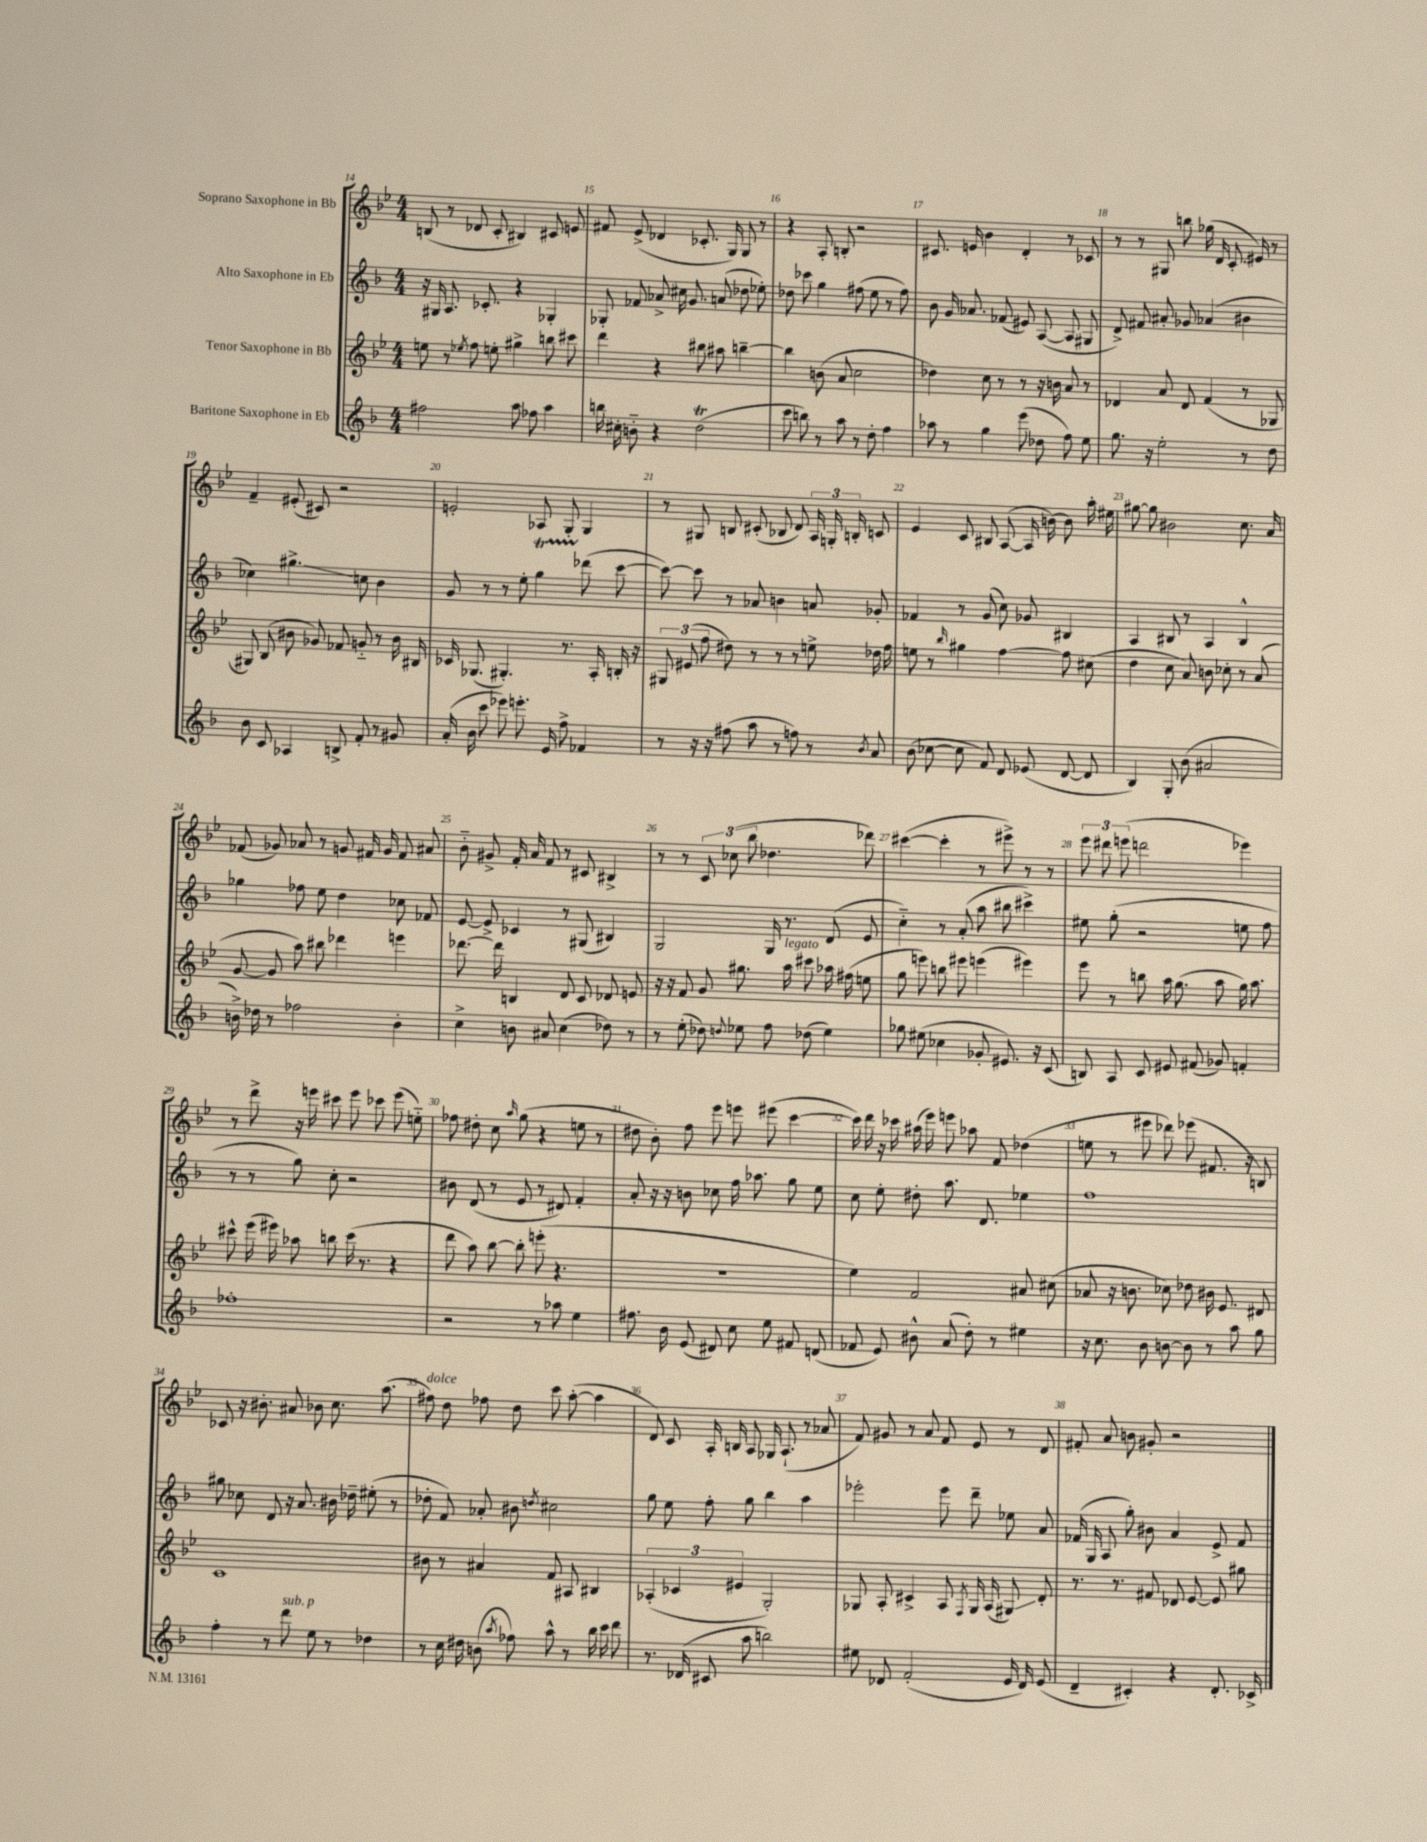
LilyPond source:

<<
\new StaffGroup <<
\new Staff = "s0" \with { instrumentName = "Soprano Saxophone in Bb" } {
    \clef treble \key bes \major \numericTimeSignature \time 4/4
    \autoBeamOff b8( r8 des'8 c'8-. bis4) cis'8 e'8 |
    fis'8 ees'8->( des'4 ces'8.-. g16) g8 r8 |
    r4 a8-. b8-. r2 |
    cis'8. e'16 bes'4 d'4-. r8 ces'8 |
    r8 r8 gis8 b''8 ges''16( d'16 c'8.-. eis'16) r8 |
    f'4-- eis'8-.( cis'8) r2 |
    e'2-. aes8 g8-. g4 |
    r8 gis8 b8 cis'8-.( bes8 d'8) \tuplet 3/2 { a16 g16-. b16-. } c'8 |
    ees'4 c'8 bis8 a8~( a16 b'16~) b'8 a''16-. eis''16 |
    gis''8~ gis''8 bis'2 c''8. a'16 |
    fes'8( ges'8) aes'8 r8 g'8 fis'16 g'16 fis'8 ais'8 |
    bes'8-_ gis'8-> f'16-. a'16 f'8 r8 cis'8 bis4-> |
    r8 r8 \tuplet 3/2 { c'8 ces''8( bes''8 } des''4. des'''8) |
    cis'''4~( cis'''4-. r8 eis'''8->) r8 r8 |
    \tuplet 3/2 { ees'''8 dis'''8 e'''8( } d'''2 ees'''4) |
    r8 d'''8-> r16 e'''16 cis'''8 e'''8 ces'''8 e'''8( e''8-_) |
    fes''8 dis''8-. c''8 \grace { a''16 } g''8( r4 e''8 r8 |
    dis''8 bes'8-.) f''8 ees'''8 e'''8 eis'''8( c'''4~ |
    c'''16) d'''16 r16 ces'''16 ais''16( ees'''16) e'''8 aes''8 f'8 des''4( |
    e''8 r8 eis'''8 des'''8) ees'''8( fis'8. r16 b8) |
    ces'8 r16 bis'8.-. ais'8 bes'8 c''8. a''8.( |
    fis''8^\markup { \italic "dolce" }) d''8 fes''8 d''8 c'''8 a''8~-.( a''4 |
    d'8) c'8 a16-. b16 a8 ges16 a8.-!( r8 aes'8 |
    f'8) gis'8 r8 a'8 f'8 ees'8 r8 d'8 |
    fis'8-. a'8 b'8 gis'8-. r2 \bar "|." |
}
\new Staff = "s1" \with { instrumentName = "Alto Saxophone in Eb" } {
    \clef treble \key f \major \numericTimeSignature \time 4/4
    \autoBeamOff r16 gis16 a8. ces'8.-. r4 ges4-. |
    ges8-. fes'8 aes'8-> cis''16 g'8. a'8( des''8 ees''8-.) |
    des''8 ces'''8 g''4 fis''8( e''8 r8 fis''8) |
    bes'8 g'16 aes'8. fes'8( eis'8) a8~( a8 gis8 |
    d'8->) fis'8 ais'8-. ges'8 aes'4( bis'4 |
    ces''4) gis''4.->\glissando c''8 bes'4 |
    g'8 r8 r8 e''8-. g''4\startTrillSpan des'''8\stopTrillSpan( c'''8~ |
    c'''8~) c'''8 r8 aes'8 b'4 a'8 ges'8-. |
    fes'4 r8 g'8( c''8) ges'8 bis4 |
    a4 bis8 r8 a4 bis4-^ |
    ges''4 fes''8 e''8 d''4 ces''8 fes'8 |
    e'8~ e'8-> ces'4 r8 gis8( bis4) |
    g2 g16 r8. d'8( e'8 |
    c''4-_) r8 a'8-.( a''8 bis''8 cis'''4->) |
    eis''8 g''8-.( r2 e''8 f''8 |
    r8 r8 g''8) c''8-. r2 |
    bis'8 d'8( r8 e'8 r8 dis'8) f'4-. |
    a'8-. r16 r16 b'8 ces''8 f''16 aes''8. g''8 e''8 |
    c''8 e''8-. dis''8-. a''8. d'8. ees''4 |
    f''1 |
    gis''8 ces''8 d'8 r16 a'8. bis'16 des''16-- eis''8-.( r8 |
    des''8-. f'8) aes'8-. bis'8 \acciaccatura { d''8 } cis''2 |
    g''8 e''8 f''8-. g''8 bes''4 a''4 |
    ees'''2-. ees'''8 d'''8-- ees''8 a'8 |
    fes'16( g16 a8 g''8-.) bis'8 a'4 e'8-> fes'8 \bar "|." |
}
\new Staff = "s2" \with { instrumentName = "Tenor Saxophone in Bb" } {
    \clef treble \key bes \major \numericTimeSignature \time 4/4
    \autoBeamOff e''8 r8 \acciaccatura { ees''8 } f''8 e''8-. gis''4-> b''8 cis'''8 |
    d'''4 r4 bis''8 ais''8 b''4~-- |
    b''4 b'8( a'8 c''2 |
    des''4) c''8 r8 r8 r16 b'16 a'8 r8 |
    des'4 a'8 des'8 f'4( r8 ges8 |
    gis8) bes8( bis'8 ges'8) fes'8 g'8-_ r8 bis'16 bis16 |
    ces'16 ges8.( gis4.-.) r8. a16-. b16-. r16 |
    \tuplet 3/2 { gis8 eis'8( f''8 } dis''8) r8 r8 r8 e''8-> des''16 f''16 |
    e''8 r8 \grace { bes''16 } gis''4 f''4~ f''8 cis''8( |
    d''4 c''8 a'8) b'8 ces''8-. r8 a'8( |
    g'8~ g'8 a''8) bis''8 des'''4 e'''4 |
    des'''8.~ des'''16 b4 d'8 c'8 des'8 e'8 |
    r16 r16 f'8 g'8 gis''8. a''16^\markup { \italic "legato" } cis'''8 aes''16 fis''16( e''8 |
    g''8 e'''8) b''8 eis'''8 e'''4( eis'''4) |
    ees'''8 r8 b''8 a''16 g''8.( a''8 g''16) a''8. |
    cis'''8-^ ees'''16( eis'''16) aes''8 b''8 cis'''16( r8. r4 |
    d'''8 a''8) bes''8~ bes''8-. e'''8-.( r4. |
    R1 |
    ees''4) f'2 ais'8 cis''8( |
    aes'8 r16 b'8. ces''8) des''8 bis'16 ees'8. dis'8 |
    c'1 |
    bis'8 r8 ais'4 f'8 ais8 bis4 |
    \tuplet 3/2 { aes4-.( ces'4 eis'4 } g2-.) |
    ges8 a8-. cis'4-> a8 \acciaccatura { f8 } ges16 a16( gis8\glissando) d'8-. |
    r8. r8. fis'8 des'8 ees'8~ ees'8 gis''8 \bar "|." |
}
\new Staff = "s3" \with { instrumentName = "Baritone Saxophone in Eb" } {
    \clef treble \key f \major \numericTimeSignature \time 4/4
    \autoBeamOff fis''2 a''8 fes''8 a''4 |
    b''16 cis''16-. b'8-_ r4 d''2\trill( |
    c'''8 b''8) r8 a''8 r8 d''8-. f''4 |
    aes''8 r8 g''4 e'''8( des''8 f''8) e''8 |
    g''8. r16 e''2-. r8 d''8 |
    bes'8 c'8 aes4 b8-> f'8-. r8 gis'8 |
    a'16-.( bes'16 c'''8 ees'''8) e'''8.-. e'16 f''8-> fes'4 |
    r8 r16 r16 fis''8( a''8 r8 f''8) r8 \acciaccatura { bes'8 } a'8 |
    bes'8( ces''8~ ces''8 f'8) d'8 ees'8( d'8~ d'8 |
    bes4) g8-. bes'8( ais'2 |
    b'16->) des''16 r8 fes''2 b'4-. |
    c''4-> b'8 ais'8 c''4( des''8) r8 |
    r8 e''8-.( des''8) \appoggiatura { d''8 } ees''8 f''8 des''8( ees''4) |
    ges''8 eis''8( ces''4 ges'8-. eis'8.) r16 c'8( |
    b8) a8 c'8 eis'8 fis'8( ges'8) f'4-. |
    fes''1-. |
    r2 r8 aes''8 e''4 |
    fis''8. bes'16 e'8( dis'8) c''8 e''8 fis'8 d'8( |
    fes'8 e'8) bis'8-^ a'8( d''8-.) r8 eis''4 |
    r16 c''8. bes'8 b'8~ b'8 r8 a''8 g''8 |
    f''4-. r8 d'''8^\markup { \italic "sub. p" } e''8 r8 des''4 |
    r8 c''16 dis''16 b'8( \acciaccatura { a''8 } fes''8) a''8-^ r8 bes''16 c'''16 d'''8 |
    r8. des'16( cis'8 a''8 b''2) |
    eis''8 des'8 f'2-.( e'16 des'16) e'8( |
    d'4-- cis'4-.) r4 d'8.-. ces'16-> \bar "|." |
}
>>
>>
\layout { \context { \Score currentBarNumber = #14 \override BarNumber.break-visibility = ##(#f #t #t) barNumberVisibility = #all-bar-numbers-visible } }
